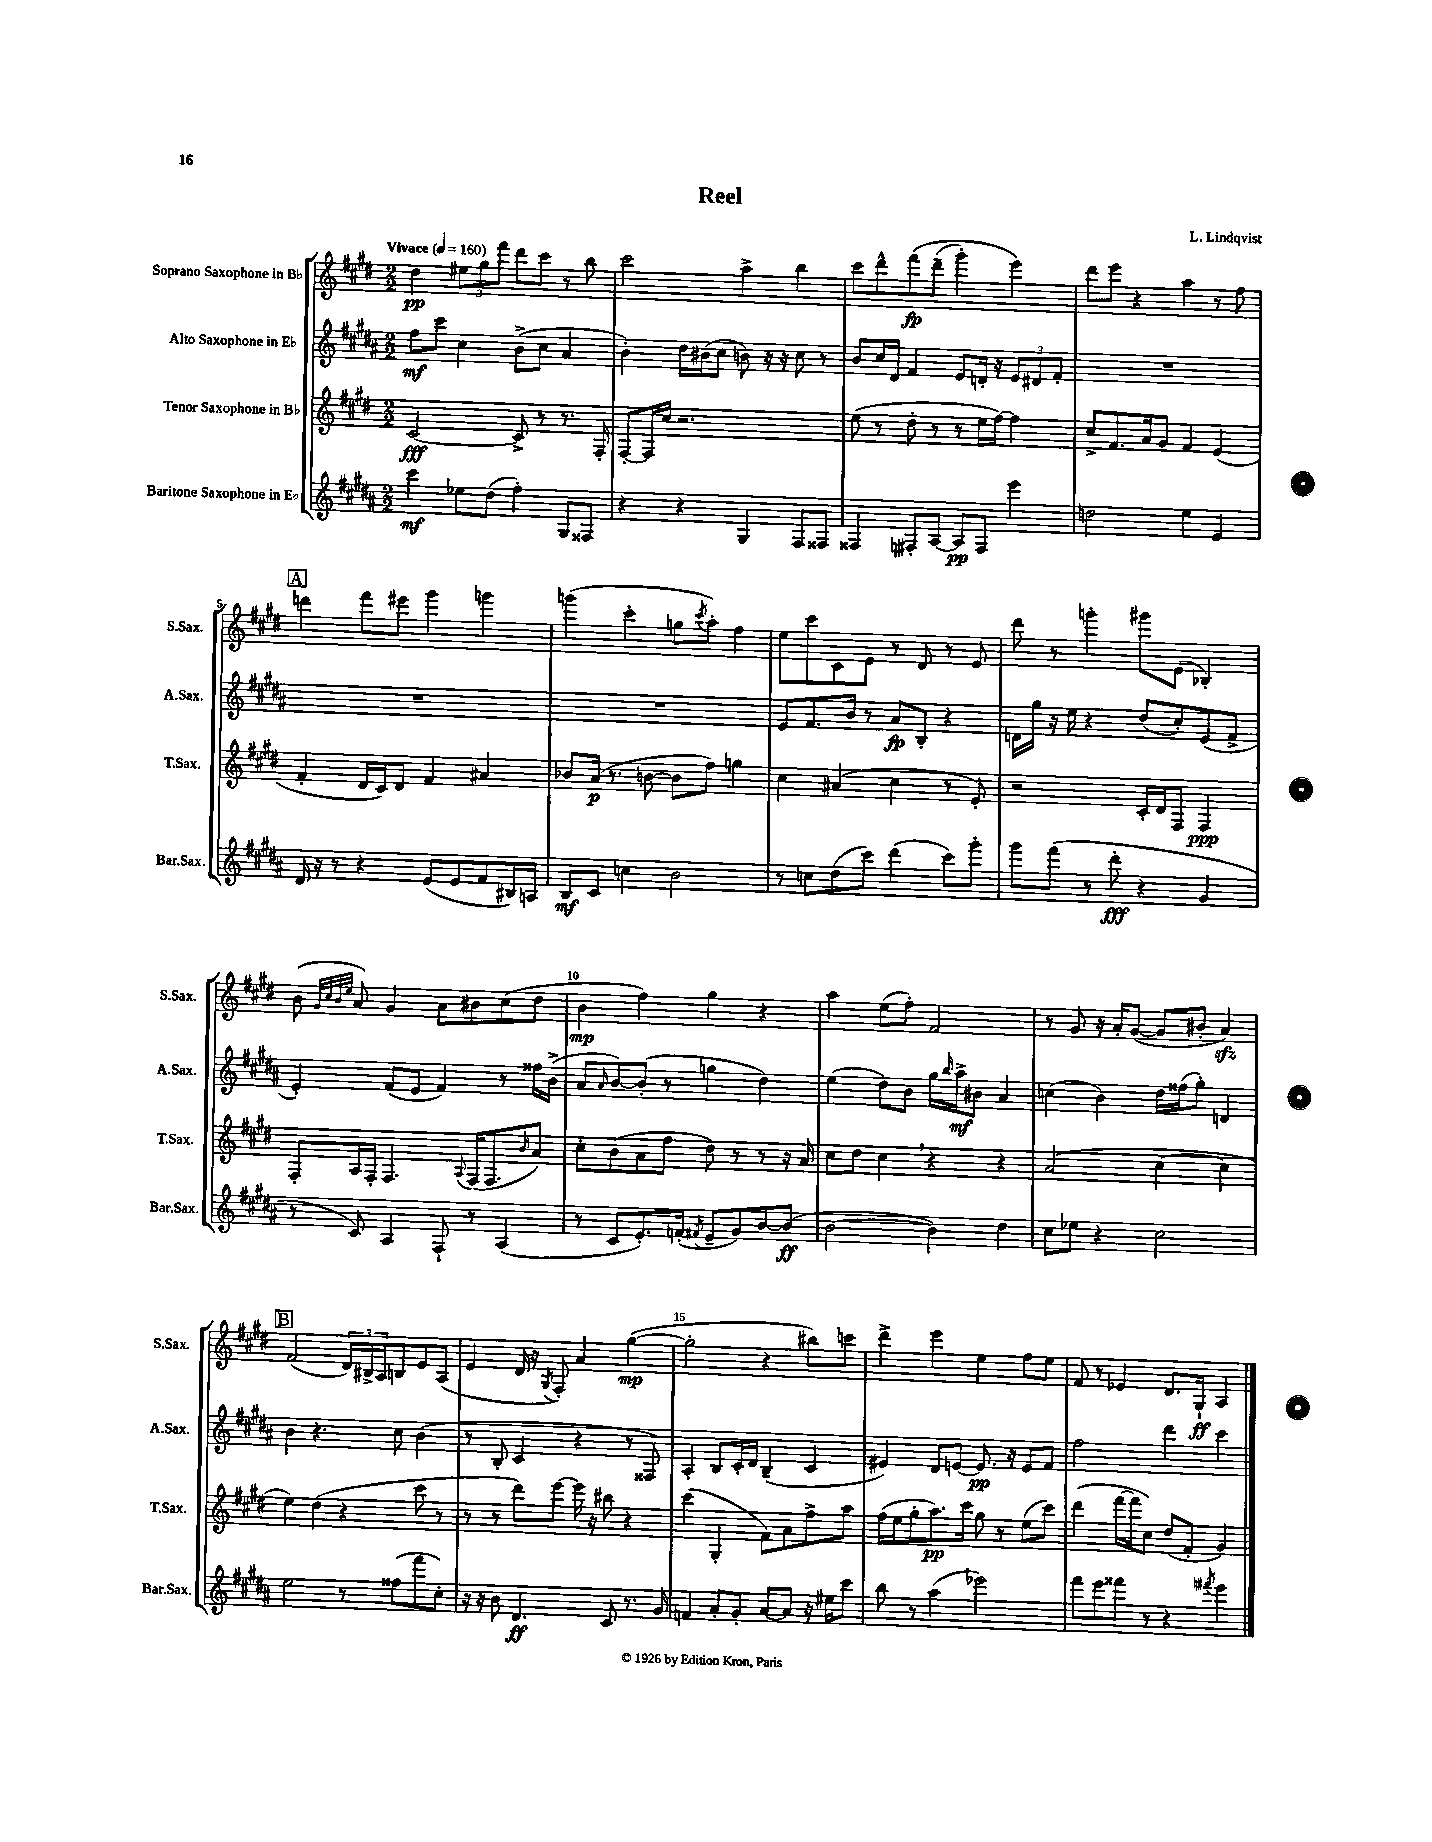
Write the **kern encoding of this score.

**kern	**kern	**kern	**kern
*staff4	*staff3	*staff2	*staff1
*clefG2	*clefG2	*clefG2	*clefG2
*k[f#c#g#d#a#]	*k[f#c#g#d#]	*k[f#c#g#d#a#]	*k[f#c#g#d#]
*M2/2	*M2/2	*M2/2	*M2/2
*MM160	*MM160	*MM160	*MM160
4ccc#	[2c#	8ff#	4dd#
.	.	8ccc#	.
8ee-	.	4cc#	12ee#
.	.	.	12gg#
(8dd#	.	.	.
.	.	.	12fff#
4ff#')	8c#^]	(8b^	8ddd#
.	8r	8cc#	8ccc#
8G#	8.r	4a#	8r
8F##	.	.	8bb
.	16F#'	.	.
=	=	=	=
4r	[8F#'	4b')	2ccc#
.	16F#]	.	.
.	16cc#	.	.
4r	2.r	16dd#	.
.	.	(16b#	.
.	.	8cc#	.
4G#	.	8b)	4aa^
.	.	16r	.
.	.	16r	.
8F#	.	8cc#	4bb
8F##	.	8r	.
=	=	=	=
4F##	(8ee	8b	8ccc#
.	8r	16cc#	8ddd#^^
.	.	16d#	.
8F#'	8dd#'	4f#	&(8fff#
[8A#	8r	.	(8ddd#~
8A#]	8r	8e	4ggg#')
8F#	16ee	16d'	.
.	[16ff#)	16r	.
4eee	4ff#]	12e	4eee&)
.	.	12d#	.
.	.	12f#'	.
=	=	=	=
2dd	8cc#^	1r	8ddd#
.	8.f#	.	8eee
.	.	.	4r
.	16a	.	.
.	8g#	.	.
4ee	4f#	.	4aa
4e	(4e	.	8r
.	.	.	8ff#
=	=	=	=
16d#	4f#'	1r	4ddd
16r	.	.	.
8r	.	.	.
4r	16d#	.	8fff#
.	16c#)	.	.
.	8d#	.	8eee#
(8e	4f#	.	4ggg#
8e	.	.	.
8f#	4a#	.	4ggg
16B#)	.	.	.
16A	.	.	.
=	=	=	=
8B	8b-	1r	(4ggg
8c#	(16a	.	.
.	8.r	.	.
4cc	.	.	4ccc#'
.	[8b	.	.
2b	8b]	.	8gg
.	.	.	8qccc#
.	8ff#)	.	8aa')
.	4gg	.	4ff#
=	=	=	=
8r	4cc#	8e	8ee
8cc	.	8.f#	8ccc#
(8dd#	(4a#	.	8c#
.	.	16b	.
8ccc#)	.	8r	8e
(4ddd#	4cc#	8a#	8r
.	.	8B'	8d#
8ccc#)	8r	4r	8r
8ggg#'	8e')	.	8e
=	=	=	=
8ggg#	2r	16d	8ddd#
.	.	16gg#	.
(8fff#	.	16r	8r
.	.	16ee	.
8r	.	4r	4ggg'
8ddd#'	.	.	.
4r	16c#'	(8dd#	8ggg#
.	16d#	.	.
.	8F#	8cc#')	(8e
4g#	4F#	(8e	4B-')
.	.	8f#^	.
=	=	=	=
8r	8F#'	4e')	(8b
.	.	.	32qqg#
.	.	.	32qqcc#
.	.	.	32qqb
.	.	.	32qqee
8c#)	16A	.	8a)
.	16F#'	.	.
4A#	4.F#	(8f#	4g#
.	.	8e	.
8F#`	.	4f#)	8a
.	8qqA	.	.
8r	(16F#	.	8b#
.	8.F#	.	.
(4A#	.	8r	(8cc#
.	16qqb	.	.
.	8a)	16ff##	8dd#
.	.	(16b^	.
=	=	=	=
8r	8cc#'	8a#	4b
.	.	16qqa#	.
8c#	(8b	[8b)	.
8.e')	8a	(8b']	4ff#)
.	8ff#	8r	.
(16f'	.	.	.
8qf#	.	.	.
8e~	8dd#)	4gg	4gg#
8g#)	8r	.	.
[8b	8r	4dd#)	4r
(8b]	16r	.	.
.	16a	.	.
=	=	=	=
[2b	8cc#	(4ee	4aa
.	8dd#	.	.
.	4cc#	8dd#)	(8ee
.	.	8b	8ff#')
4b])	4r	16gg#	2f#
.	.	16qqbb	.
.	.	16aa#^	.
.	.	8b#	.
4dd#	4r	4a#	.
=	=	=	=
8cc#	(2a	(4cc	8r
8ee-	.	.	8g#
4r	.	4b)	16r
.	.	.	16a'
.	.	.	([8g#
2cc#	[4cc#	16dd#	8g#]
.	.	(16ff##	.
.	.	8gg#')	8b#'
.	4cc#]	4d	4a)
=	=	=	=
2ee	4ee)	4b	(2f#
.	(4dd#	4.r	.
8r	4r	.	24d#)
.	.	.	24B#^
.	.	.	24A
(8ff##	.	8cc#	8B
8fff#	8ccc#	(4b	8e
8cc#')	8r	.	(8A
=	=	=	=
16r	8r	8r	4e
16r	.	.	.
8b	8r	8B'	.
4.d#	8ddd#)	4c#	16d#
.	.	.	16r
.	.	.	8qG#
.	[8eee	.	8F#')
.	16eee]	4r	4a
.	16r	.	.
8c#	8bb#	.	.
8.r	4r	8r	([4gg#
.	.	8F##)	.
16g#	.	.	.
=	=	=	=
4f	(4ccc#	4A#'	2gg#']
8a#'	4G#'	8B	.
8g#'	.	16c#'	.
.	.	16d#	.
[8a#	8f#)	(4B~	4r
8a#]	8a	.	.
16r	8ff#^	4c#	8bb#)
16ee#	.	.	.
8ccc#	8aa	.	8ccc
=	=	=	=
8bb	(16ff#	4e#)	4ddd#^
.	16ee	.	.
8r	8gg#'	.	.
(4aa#	8.aa)	8d#	4eee
.	.	[8e	.
.	16ccc#	.	.
2eee-)	8gg#	8.e]	4ee
.	8r	.	.
.	.	16r	.
.	(8ee	8e	8ff#
.	8ccc#)	8f#	8ee
=	=	=	=
8fff#	(4ddd#	2ff#	8f#
8eee	.	.	8r
8fff##	[16fff#	.	4e-
.	16fff#]	.	.
8r	8cc#)	.	.
4r	(8dd#	4ddd#	8.d#
.	8f#'	.	.
.	.	.	16G#`
8qfff#	.	.	.
4eee	4g#)	4ccc#	4A
==	==	==	==
*-	*-	*-	*-
